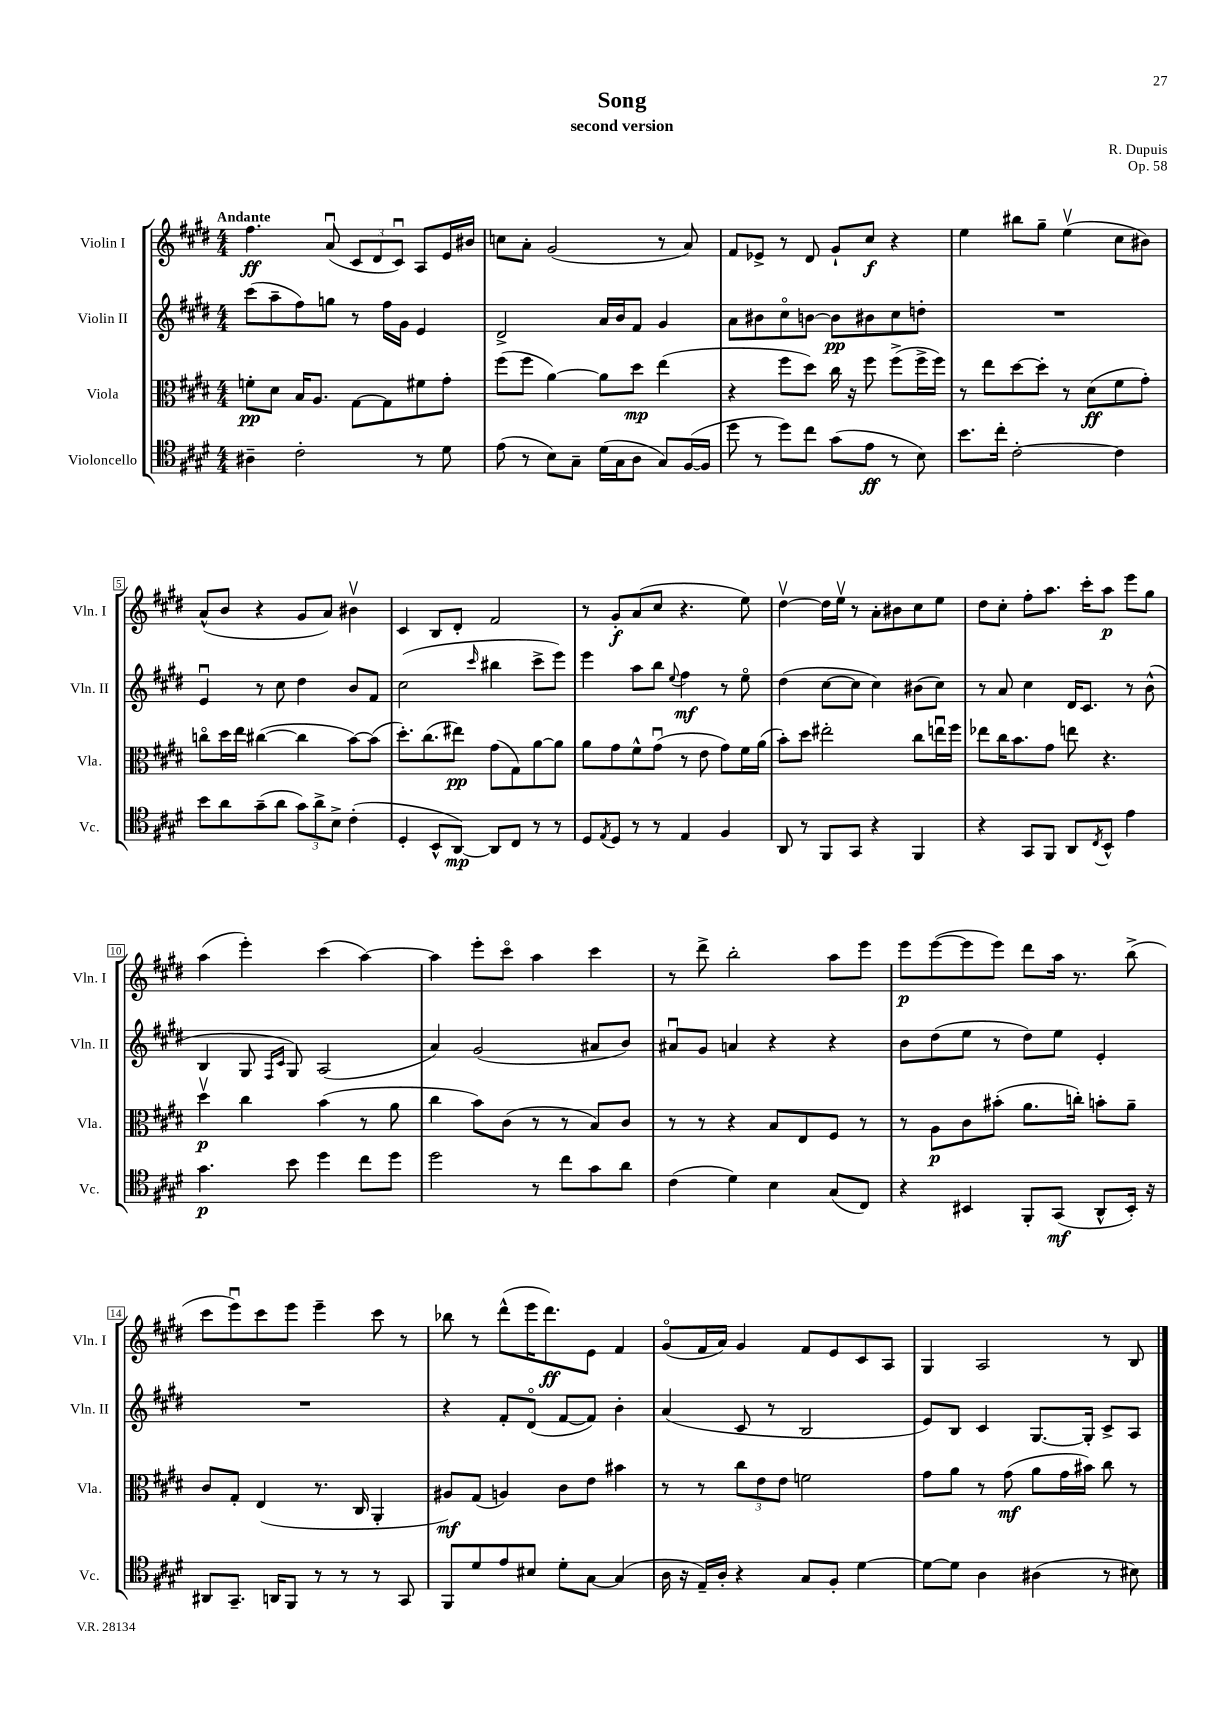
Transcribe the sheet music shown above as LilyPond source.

\header { title = "Song" composer = "R. Dupuis" subtitle = "second version" opus = "Op. 58" }
<<
\new StaffGroup <<
\new Staff = "s0" \with { instrumentName = "Violin I" shortInstrumentName = "Vln. I" } {
    \clef treble \key e \major \numericTimeSignature \time 4/4 \tempo "Andante"
    fis''4.\ff a'8\downbow( \tuplet 3/2 { cis'8 dis'8 cis'8\downbow) } a8 e'16 bis'16 |
    c''8 a'8-. gis'2( r8 a'8) |
    fis'8 ees'8-> r8 dis'8 gis'8-! cis''8\f r4 |
    e''4 bis''8 gis''8-- e''4\upbow( cis''8 bis'8) |
    a'8-^( b'8 r4 gis'8 a'8) bis'4\upbow |
    cis'4 b8 dis'8-. fis'2 |
    r8 gis'8-.\f a'8( cis''8 r4. e''8) |
    dis''4~\upbow dis''16 e''16\upbow r8 a'8-. bis'8 cis''8 e''8 |
    dis''8 cis''8-. fis''8-. a''8. cis'''16-. a''8\p e'''8 gis''8 |
    a''4( e'''4-.) cis'''4( a''4~) |
    a''4 e'''8-. cis'''8\flageolet a''4 cis'''4 |
    r8 dis'''8-> b''2-. a''8 e'''8 |
    e'''8\p e'''8~( e'''8 e'''8) dis'''8 a''16 r8. b''8->( |
    cis'''8 e'''8\downbow) cis'''8 e'''8 e'''4-- cis'''8 r8 |
    bes''8 r8 dis'''8-^( e'''16 dis'''8.\ff) e'8 fis'4 |
    gis'8\flageolet( fis'16 a'16) gis'4 fis'8 e'8 cis'8 a8 |
    gis4 a2 r8 b8 \bar "|." |
}
\new Staff = "s1" \with { instrumentName = "Violin II" shortInstrumentName = "Vln. II" } {
    \clef treble \key e \major \numericTimeSignature \time 4/4
    cis'''8( a''8-- fis''8) g''8 r8 fis''16 gis'16 e'4 |
    dis'2-> a'16 b'16 fis'8 gis'4 |
    a'8 bis'8 cis''8\flageolet b'8~ b'8\pp bis'8 cis''8 d''8-. |
    R1 |
    e'4\downbow r8 cis''8 dis''4 b'8 fis'8 |
    cis''2( \grace { cis'''16 } bis''4 cis'''8-> e'''8) |
    e'''4 a''8 b''8 \appoggiatura { e''8 } fis''4\mf r8 e''8\flageolet |
    dis''4( cis''8~ cis''8 cis''4) bis'8( cis''8) |
    r8 a'8 cis''4 dis'16 cis'8. r8 b'8-^( |
    b4 gis8 \grace { fis16 cis'16 } gis8) a2( |
    a'4) gis'2( ais'8 b'8) |
    ais'8\downbow gis'8 a'4 r4 r4 |
    b'8 dis''8( e''8 r8 dis''8) e''8 e'4-. |
    R1 |
    r4 fis'8-. dis'8\flageolet( fis'8~ fis'8) b'4-. |
    a'4( cis'8 r8 b2 |
    e'8) b8 cis'4 gis8.~ gis16-. cis'8-> a8 \bar "|." |
}
\new Staff = "s2" \with { instrumentName = "Viola" shortInstrumentName = "Vla." } {
    \clef alto \key e \major \numericTimeSignature \time 4/4
    f'8-.\pp dis'8 b16 a8. gis8~ gis8 fis'8 gis'8-. |
    fis''8( fis''8 a'4~) a'8 dis''8\mp e''4( |
    r4 fis''8 dis''8) cis''16 r16 fis''8 fis''8->( fis''16-> fis''16) |
    r8 e''8 dis''8~ dis''8-. r8 dis'8\ff( fis'8 gis'8-.) |
    c''8\flageolet dis''16 e''16 cis''4~( cis''4 b'8~) b'8( |
    dis''8.-.) cis''8.( eis''8\pp) gis'8( gis8) a'8~ a'8 |
    a'8 gis'8 fis'8-^ gis'8\downbow( r8 e'8 gis'8) fis'16 a'16( |
    b'8-.) dis''8 eis''2-. cis''8 e''16\downbow fis''16 |
    ees''8 cis''16 b'8. gis'8 e''8 r4. |
    dis''4\upbow\p cis''4 b'4( r8 a'8 |
    cis''4 b'8) cis'8( r8 r8 b8) cis'8 |
    r8 r8 r4 b8 e8 fis8 r8 |
    r8 a8\p cis'8 bis'8-.( a'8. c''16-.) b'8-. a'8-- |
    cis'8 gis8-. e4( r8. cis16 a,4-. |
    ais8\mf) gis8( a4) cis'8 e'8 bis'4 |
    r8 r8 \tuplet 3/2 { cis''8 e'8 e'8 } f'2 |
    gis'8 a'8 r8 gis'8\mf( a'8 gis'16 bis'16) cis''8 r8 \bar "|." |
}
\new Staff = "s3" \with { instrumentName = "Violoncello" shortInstrumentName = "Vc." } {
    \clef tenor \key e \major \numericTimeSignature \time 4/4
    ais4-- cis'2-. r8 dis'8 |
    e'8( r8 b8) gis8-- dis'16( gis16 a8 gis8) fis16~( fis16 |
    dis''8 r8 dis''8) cis''8 gis'8( e'8\ff r8 b8) |
    b'8. cis''16-. cis'2~-. cis'4 |
    b'8 a'8 gis'8--( a'8 \tuplet 3/2 { gis'8) a'8-> b8-> } cis'4-.( |
    dis4-. b,8-^ a,8~\mp) a,8 cis8 r8 r8 |
    dis8 \acciaccatura { e8 } dis8 r8 r8 e4 fis4 |
    a,8 r8 fis,8 gis,8 r4 fis,4 |
    r4 gis,8 fis,8 a,8 \acciaccatura { cis8 } b,8-^ e'4 |
    gis'4.\p b'8 dis''4 cis''8 dis''8 |
    dis''2 r8 cis''8 gis'8 a'8 |
    cis'4( dis'4) b4 gis8( cis8) |
    r4 bis,4 fis,8-. gis,8\mf( a,8-^ bis,16-.) r16 |
    ais,8 gis,8.-- a,16 fis,8 r8 r8 r8 gis,8 |
    fis,8 dis'8 e'8 bis8 dis'8-. gis8~ gis4( |
    a16 r16 e16--) a16-. r4 gis8 fis8-. dis'4~ |
    dis'8~ dis'8 a4 ais4( r8 bis8) \bar "|." |
}
>>
>>
\layout { \context { \Score \override BarNumber.stencil = #(make-stencil-boxer 0.1 0.3 ly:text-interface::print) } }
